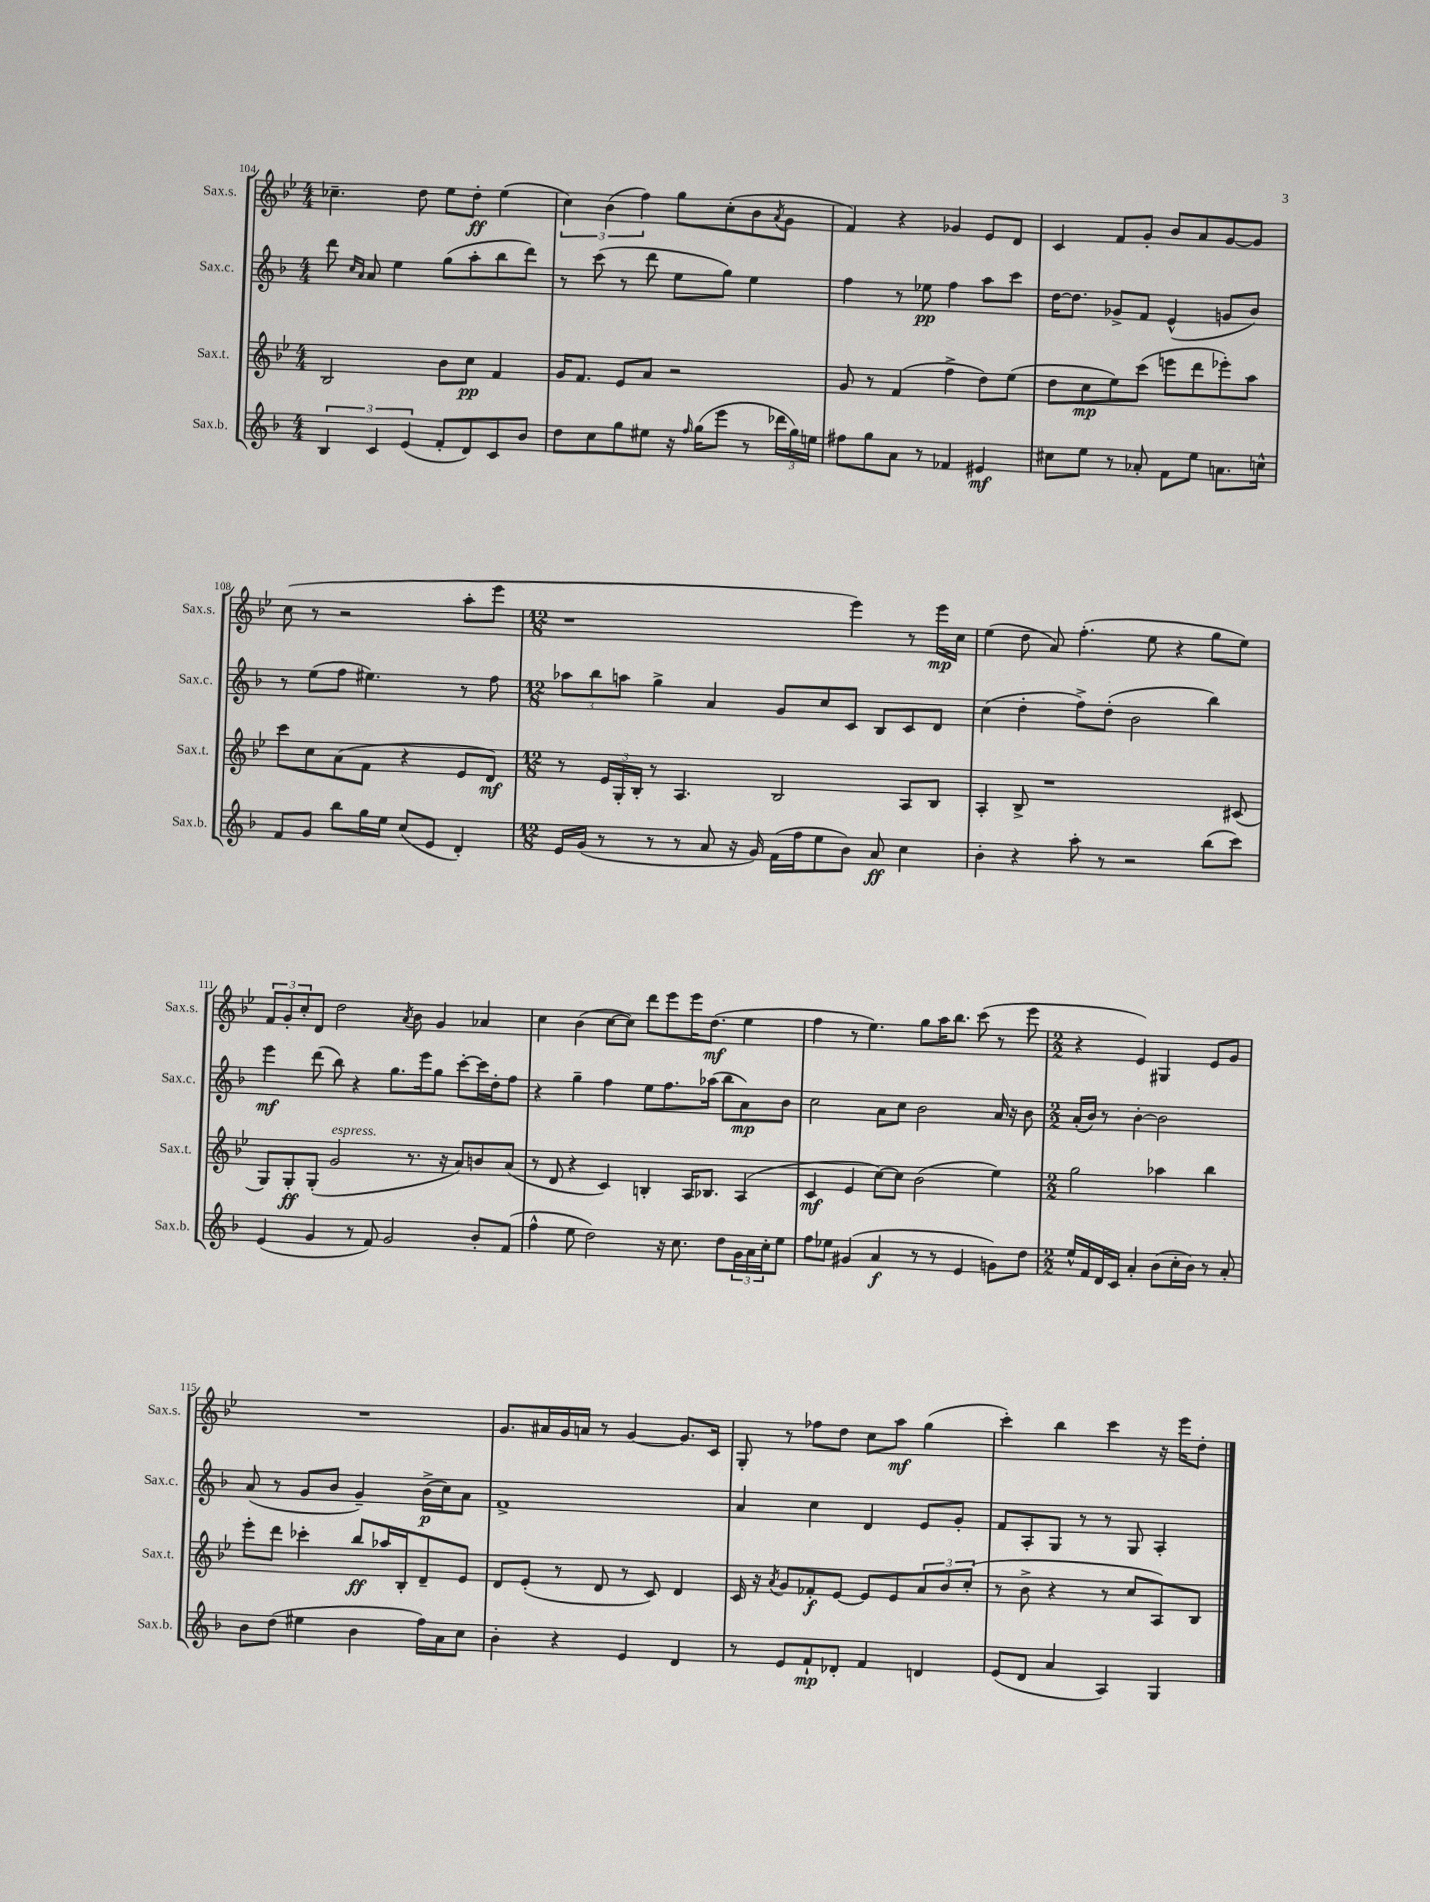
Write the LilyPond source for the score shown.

<<
\new StaffGroup <<
\new Staff = "s0" \with { instrumentName = "Sax.s." shortInstrumentName = "Sax.s." } {
    \clef treble \key bes \major \numericTimeSignature \time 4/4
    ces''4.-- d''8 ees''8 d''8-.\ff ees''4( |
    \tuplet 3/2 { c''4) bes'4( f''4) } g''8 c''8-.( bes'8 \acciaccatura { a'8 } g'8 |
    f'4) r4 ges'4 ees'8 d'8 |
    c'4 f'8 g'8-. bes'8 a'8 g'8~ g'8 |
    c''8( r8 r2 a''8-. ees'''8 |
    \numericTimeSignature \time 12/8 r1 ees'''4) r8 ees'''16\mp c''16 |
    ees''4( d''8 a'8) f''4.-.( ees''8 r4 g''8 ees''8) |
    \tuplet 3/2 { f'8 g'8-. c''8-. } d'8 d''2 \acciaccatura { a'8 } bes'8 g'4 aes'4 |
    c''4 bes'4( c''8~ c''8) d'''8 ees'''8 ees'''16 d''8.\mf( ees''4 |
    f''4 r8 ees''4.) g''8 a''16 bes''8. c'''8( r8 ees'''8 |
    \numericTimeSignature \time 2/2 r4 ees'4) gis4 ees'8 g'8 |
    R1 |
    g'8. ais'16 g'16 a'16 r8 g'4~ g'8. c'16 |
    g8-. r8 fes''8 d''8 c''8 a''8\mf g''4( |
    c'''4-.) bes''4 c'''4 r16 ees'''16 d''8-. \bar "|." |
}
\new Staff = "s1" \with { instrumentName = "Sax.c." shortInstrumentName = "Sax.c." } {
    \clef treble \key f \major \numericTimeSignature \time 4/4
    d'''8 \grace { c''16 a'16 } a'8 e''4 g''8( a''8-. bes''8 d'''8) |
    r8 c'''8( r8 d'''8 e''8 g''8) e''4 |
    f''4 r8 ees''8\pp f''4 a''8 c'''8 |
    d''16~ d''8. ges'8-> f'8 e'4-^( g'8 bes'8) |
    r8 e''8( f''8 eis''4.) r8 f''8 |
    \numericTimeSignature \time 12/8 \tuplet 3/2 { aes''8 bes''8 a''8 } g''4-> a'4 g'8 c''8 c'8 bes8 c'8 d'8 |
    c''4( d''4-. f''8->) d''8-.( bes'2 bes''4) |
    e'''4\mf d'''8( bes''8) r4 g''8. e'''16 g''8 c'''8~-. c'''16 d''16-. f''8 |
    r4 g''4-- f''4 e''8 f''8. aes''16( bes''8 a'8\mp) bes'8 |
    c''2 a'8 c''8 bes'2 a'16 r16 bes'8 |
    \numericTimeSignature \time 2/2 a'16-.( bes'16) r8 bes'4~-. bes'2 |
    a'8( r8 g'8 bes'8 g'4--) bes'16->\p( c''16) a'8 |
    f'1-> |
    a'4 c''4 d'4 e'8 g'8-. |
    f'8 a8-. g8 r8 r8 g8 a4-. \bar "|." |
}
\new Staff = "s2" \with { instrumentName = "Sax.t." shortInstrumentName = "Sax.t." } {
    \clef treble \key bes \major \numericTimeSignature \time 4/4
    bes2 bes'8 c''8\pp f'4 |
    g'16 f'8. ees'8 a'8 r2 |
    g'8 r8 f'4( f''4-> d''8) ees''8( |
    d''8 c''8\mp ees''8) c'''8( e'''8 d'''8 ees'''8-.) a''8 |
    c'''8 c''8 a'8( f'8 r4 ees'8 d'8\mf) |
    \numericTimeSignature \time 12/8 r8 \tuplet 3/2 { ees'16 g16-. bes16-. } r8 a4. bes2 a8 bes8 |
    a4-. bes8-> r1 cis'8( |
    g8) g8-.\ff g8-.( g'2^\markup { \italic "espress." } r8. r16 a'8) b'8 a'8( |
    r8 d'8 r4 c'4) b4-. a16 bes8. a4( |
    c'4\mf ees'4 c''8~) c''8 bes'2( ees''4) |
    \numericTimeSignature \time 2/2 g''2 aes''4 bes''4 |
    ees'''8-. d'''8 ces'''4-. bes''8\ff aes''16 bes16-. d'8-- ees'8 |
    d'8 ees'8-.( r8 d'8 r8 c'8) d'4 |
    c'16 r16 \acciaccatura { a'8 } g'8 fes'8-.\f ees'8~ ees'8 ees'8 \tuplet 3/2 { a'8 bes'8 c''8-.( } |
    r8 bes'8-> r4 r8 c''8 a8) bes8 \bar "|." |
}
\new Staff = "s3" \with { instrumentName = "Sax.b." shortInstrumentName = "Sax.b." } {
    \clef treble \key f \major \numericTimeSignature \time 4/4
    \tuplet 3/2 { bes4 c'4 e'4( } f'8-. d'8) c'8 bes'8 |
    d''8 c''8 g''8 eis''8 r16 \grace { f''16 } g''16( e'''8 r8 \tuplet 3/2 { des'''16 g''16) e''16 } |
    fis''8 g''8 a'8 r8 fes'4 eis'4\mf |
    cis''8 e''8 r8 aes'8-. f'8 e''8 a'8. c''16-^ |
    f'8 g'8 bes''8 g''16 e''16 c''8( e'8 d'4-.) |
    \numericTimeSignature \time 12/8 e'16 g'16( r8 r8 r8 a'8 r16 g'16) f'16( f''16 e''8 bes'8) a'8\ff c''4 |
    bes'4-. r4 a''8-. r8 r2 bes''8( c'''8) |
    e'4( g'4 r8 f'8) g'2 bes'8-. f'8( |
    f''4-^ e''8 d''2) r16 c''8. d''8 \tuplet 3/2 { g'16 a'16 c''16-. } e''8 |
    f''8 ees''8 gis'4( a'4\f r8 r8 e'4 g'8) d''8 |
    \numericTimeSignature \time 2/2 e''16-^ f'16 d'16 c'16 a'4-. bes'8( c''16-. bes'16) r8 a'8-. |
    bes'8 d''8( eis''4 bes'4 f''16) a'16 c''8 |
    bes'4-. r4 e'4 d'4 |
    r8 e'8 f'8-!\mp des'8-. f'4 d'4 |
    e'8( d'8 a'4 a4) g4 \bar "|." |
}
>>
>>
\layout { \context { \Score currentBarNumber = #104 } }
